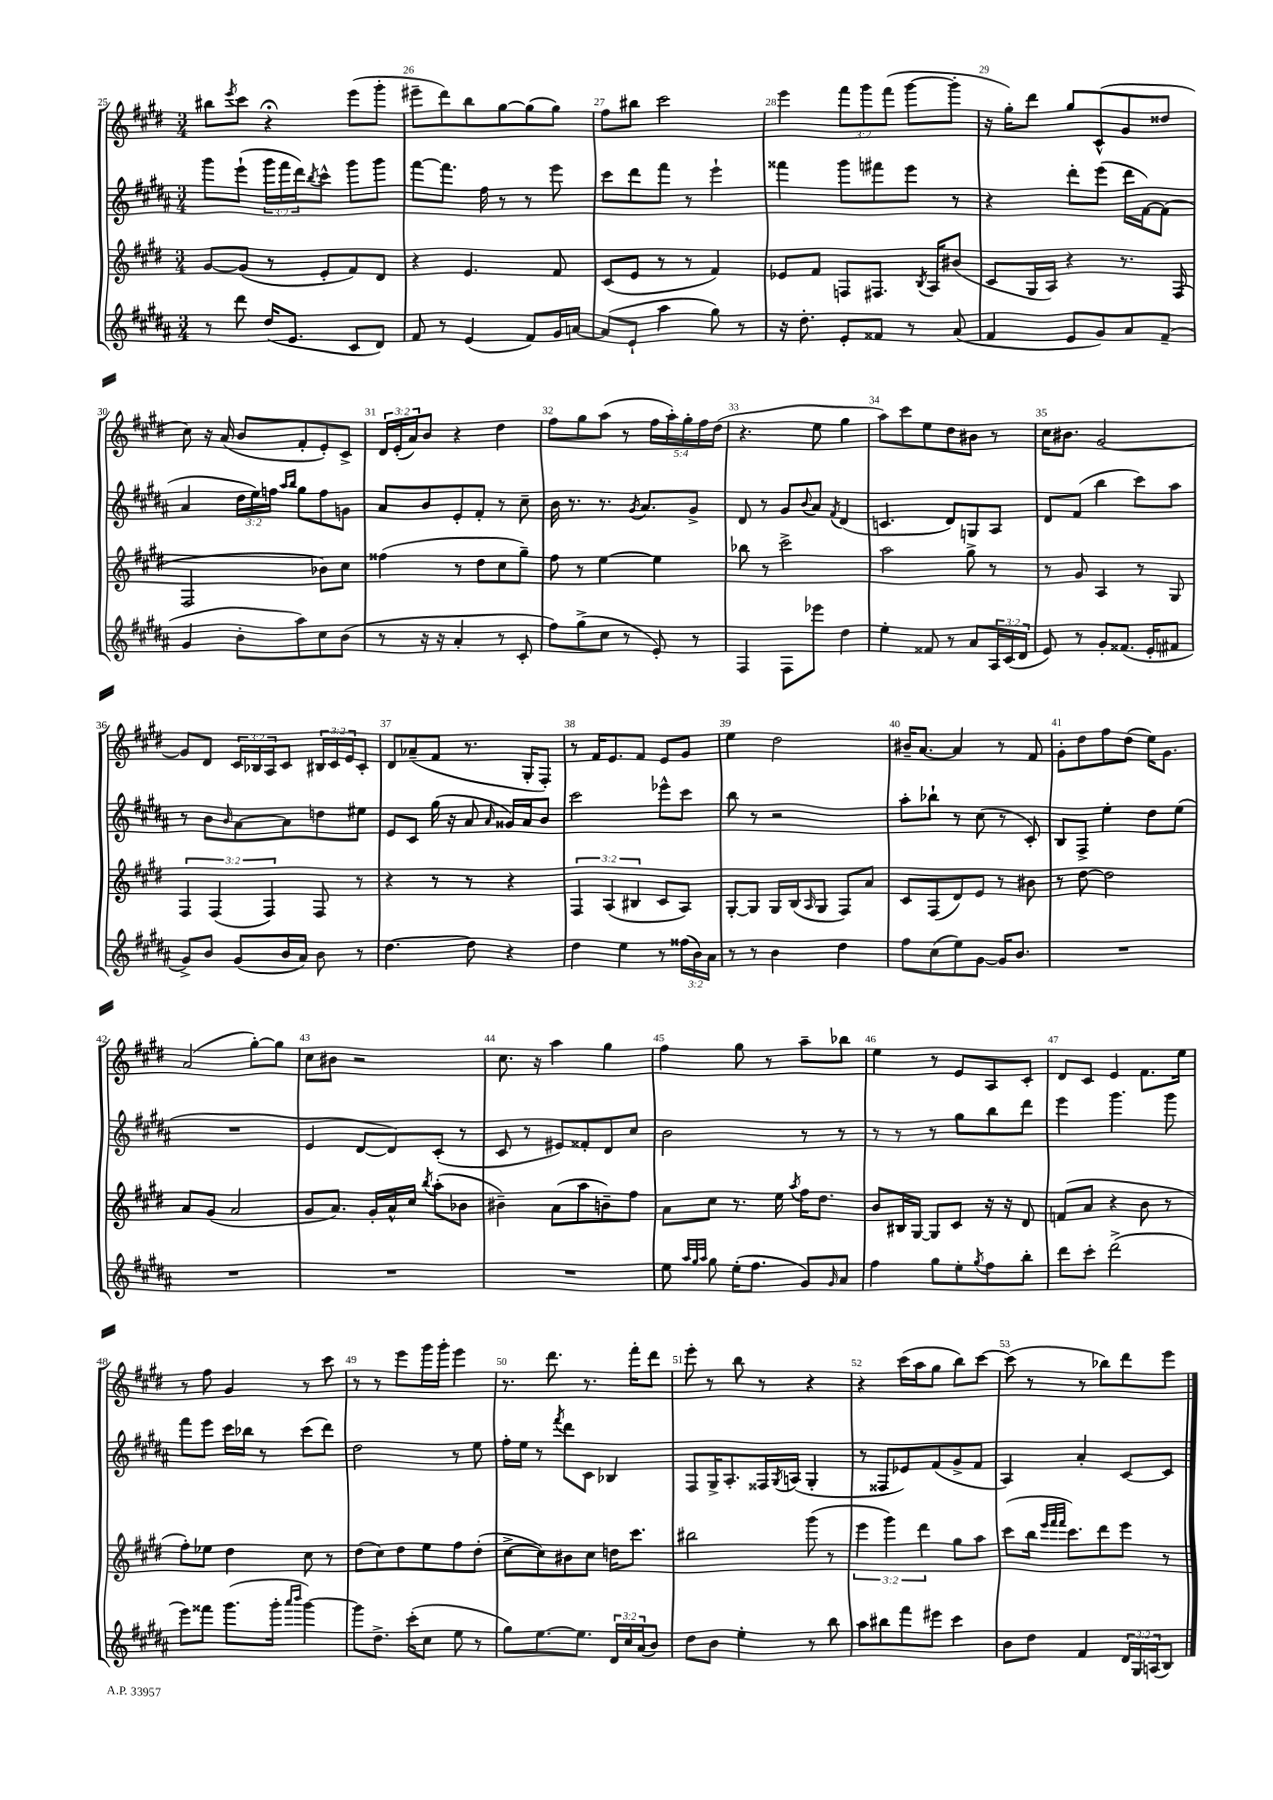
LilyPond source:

<<
\new StaffGroup <<
\new Staff = "s0" {
    \clef treble \key e \major \numericTimeSignature \time 3/4 \override Staff.TupletNumber.text = #tuplet-number::calc-fraction-text
    bis''8 \acciaccatura { e'''8 } cis'''8 r4\fermata e'''8( gis'''8-. |
    eis'''8-- dis'''8) b''8 gis''8~ gis''8( gis''8) |
    fis''8 bis''8 cis'''2 |
    e'''4 \tuplet 3/2 { fis'''8 gis'''8 fis'''8( } gis'''8~ gis'''8-. |
    r16 gis''16-.) dis'''8 gis''8 cis'8-^( gis'8 disis''8 |
    cis''8) r16 a'16( b'8 fis'8-. e'8-.) cis'8-> |
    \tuplet 3/2 { dis'16 e'16-.( a'16) } b'8 r4 dis''4 |
    fis''8 gis''8 a''8( r8 \tuplet 5/4 { fis''16 a''16-.) gis''16-. fis''16 dis''16( } |
    r4. e''8 gis''4 |
    a''8) cis'''8 e''8 dis''8 bis'8 r8 |
    cis''16 bis'8. gis'2~ |
    gis'8 dis'8 \tuplet 3/2 { cis'16 bes16 a16 } cis'8 \tuplet 3/2 { bis16 cis'16 e'16 } cis'8-. |
    dis'8 aes'8--( fis'8 r8. gis16-. fis8-.) |
    r8 fis'16 e'8. fis'8 e'8 gis'8 |
    e''4 dis''2 |
    bis'16-- a'8.~ a'4 r8 fis'8 |
    gis'8-. dis''8 fis''8 dis''8( e''16) gis'8. |
    a'2( gis''8~-.) gis''8 |
    cis''8 bis'8 r2 |
    cis''8. r16 a''4 gis''4 |
    fis''4 gis''8 r8 a''8-- bes''8 |
    e''4 r8 e'8 a8 cis'8-. |
    dis'8 cis'8 e'4 fis'8. e''16 |
    r8 fis''8 gis'4 r8 cis'''8 |
    r8 r8 e'''8 gis'''16 gis'''16-. e'''4 |
    r8. dis'''8. r8. fis'''16-. dis'''8 |
    e'''8-. r8 b''8 r8 r4 |
    r4 cis'''16( a''16 gis''8 b''8) cis'''8~ |
    cis'''8( r8 r8 bes''8) dis'''8 e'''8 \bar "|." |
}
\new Staff = "s1" {
    \clef treble \key b \major \numericTimeSignature \time 3/4 \override Staff.TupletNumber.text = #tuplet-number::calc-fraction-text
    gis'''8 e'''8-!( \tuplet 3/2 { gis'''16 fis'''16 dis'''16) } \acciaccatura { b''8 } cis'''8-^ gis'''8 gis'''8 |
    fis'''8~ fis'''8. fis''16 r8 r8 e'''8 |
    cis'''8 dis'''8 fis'''8 r8 e'''4-! |
    fisis'''4 gis'''8 fis'''8 e'''8 r8 |
    r4 dis'''8-. e'''8( dis'''16 fis'16~) fis'8( |
    ais'4 \tuplet 3/2 { dis''16 e''16) f''16 } \grace { ais''16 b''16 } gis''8 f''8 g'8 |
    ais'8 b'8 e'8-. fis'8-. r8 cis''8-- |
    b'16 r8. r8. \acciaccatura { gis'8 } ais'8. gis'8-> |
    dis'8 r8 gis'8 \appoggiatura { b'8 } ais'8 \acciaccatura { fis'8 } dis'4( |
    c'4. dis'8) g8 ais8 |
    dis'8 fis'8( b''4 cis'''8) ais''8 |
    r8 b'8 \grace { b'16 } ais'8~ ais'8 d''8 eis''8 |
    e'8 cis'8 gis''16( r16 ais'8 \grace { ais'16 } gisis'16) ais'16 b'8 |
    cis'''2 ees'''8-^ cis'''8 |
    b''8 r8 r2 |
    ais''8-. bes''8-! r8 cis''8( r8 cis'8-.) |
    b8 fis8-> e''4-. dis''8 e''8( |
    R2. |
    e'4 dis'8~ dis'8) cis'8-.( r8 |
    cis'8 r8 eis'8) fisis'8-. dis'8 cis''8 |
    b'2 r8 r8 |
    r8 r8 r8 gis''8 b''8 dis'''8 |
    e'''4 gis'''4. gis'''8 |
    fis'''8 e'''8 cis'''16 bes''16 r8 cis'''8( dis'''8) |
    dis''2 r8 e''8 |
    fis''16-. e''16 r8 \acciaccatura { fis'''8 } dis'''8 cis'8 bes4 |
    fis8 gis16-> ais8.-. fisis16 \acciaccatura { gis8 } a16( gis4-. |
    r8 fisis8 ees'8) fis'8( gis'8-> fis'8 |
    ais4) ais'4-. cis'8~ cis'8 \bar "|." |
}
\new Staff = "s2" {
    \clef treble \key e \major \numericTimeSignature \time 3/4 \override Staff.TupletNumber.text = #tuplet-number::calc-fraction-text
    gis'8~ gis'8( r8 e'8-. fis'8) dis'8 |
    r4 e'4. fis'8 |
    cis'8( e'8 r8 r8 fis'4) |
    ees'8 fis'8 f8 fis8. \acciaccatura { b8 } a16 bis'8( |
    cis'8 gis16 a16) r4 r8. fis16( |
    fis2 bes'8) cis''8 |
    fisis''4( r8 dis''8 cis''8 gis''8--) |
    fis''8 r8 e''4~ e''4 |
    bes''8 r8 cis'''2-> |
    a''2 gis''8-> r8 |
    r8 gis'8 a4 r8 gis8 |
    \tuplet 3/2 { fis4 fis4( fis4) } fis8 r8 |
    r4 r8 r8 r4 |
    \tuplet 3/2 { fis4 a4( bis4 } cis'8 a8) |
    gis8~-. gis8 gis16 b16( \grace { a16 } gis8 fis8) a'8 |
    cis'8 fis8( dis'8) e'8 r8 bis'8 |
    r8 dis''8~ dis''2 |
    a'8 gis'8( a'2 |
    gis'8 a'8.) gis'16-. a'16-^ cis''16 \acciaccatura { b''8 } a''8-.( bes'8 |
    bis'4--) a'8( a''8 b'8--) fis''8 |
    a'8 cis''8 r8. e''16 \acciaccatura { a''8 } fis''16 dis''8. |
    b'8 bis16 gis16~ gis8 cis'8 r16 r16 dis'8 |
    f'8( a'8 r4 b'8 r8 |
    fis''8-.) ees''8 dis''4 cis''8 r8 |
    dis''8( cis''8) dis''8 e''8 fis''8 dis''8-.( |
    cis''8~-> cis''8) bis'8 cis''8 d''16 cis'''8. |
    bis''2 gis'''8( r8 |
    \tuplet 3/2 { e'''4 gis'''4) dis'''4 } gis''8 a''8 |
    cis'''8( b''16 \grace { e'''32 fis'''32 fis'''32 } cis'''8.) dis'''8 e'''8 r8 \bar "|." |
}
\new Staff = "s3" {
    \clef treble \key b \major \numericTimeSignature \time 3/4 \override Staff.TupletNumber.text = #tuplet-number::calc-fraction-text
    r8 dis'''8 dis''16( e'8. cis'8 dis'8) |
    fis'8 r8 e'4( fis'8) gis'16 a'16~ |
    a'8( e'8-! ais''4 gis''8) r8 |
    r16 dis''8.-. e'8-. fisis'8 r8 ais'8( |
    fis'4 e'8 gis'8) ais'8 fis'8--( |
    gis'4 b'8-. ais''8) cis''8 b'8( |
    r8 r16 r16 ais'4-. r8 cis'8-. |
    fis''8) gis''8->( cis''8 r8 e'8-.) r8 |
    fis4 fis8 ees'''8 dis''4 |
    e''4-. fisis'8 r8 ais'8 \tuplet 3/2 { ais16 cis'16( dis'16 } |
    e'8) r8 gis'8-. fisis'8.( e'16-. fis'8 |
    gis'8->) b'8 gis'8( b'16 ais'16) b'8 r8 |
    dis''4.~ dis''8 r4 |
    dis''4 e''4 r8 \tuplet 3/2 { fisis''16( b'16) ais'16 } |
    r8 r8 b'4 dis''4 |
    fis''8 cis''8( e''8) gis'8~ gis'16 b'8. |
    R2. |
    R2. |
    R2. |
    R2. |
    e''8 \grace { ais''32 gis''32 ais''32 } gis''8 e''16-.( fis''8. gis'8) \grace { gis'16 } ais'8 |
    fis''4 gis''8 e''8-. \acciaccatura { gis''8 } fis''8 b''8-. |
    dis'''8 cis'''8-. dis'''2->( |
    e'''8) fisis'''8 gis'''8.( gis'''16-. \grace { ais'''16 b'''16 } gis'''4~) |
    gis'''8 dis''8.-> cis'''16-.( cis''8 e''8 r8 |
    gis''8) e''8.~ e''8. \tuplet 3/2 { dis'16 cis''16 ais'16( } b'8) |
    dis''8 b'8 e''4-. r8 b''8 |
    ais''8 bis''8 fis'''8 eis'''8 cis'''4 |
    b'8 dis''8 fis'4 \tuplet 3/2 { dis'16 gis16 a16( } b8) \bar "|." |
}
>>
>>
\layout { \context { \Score currentBarNumber = #25 \override BarNumber.break-visibility = ##(#f #t #t) barNumberVisibility = #all-bar-numbers-visible } }
